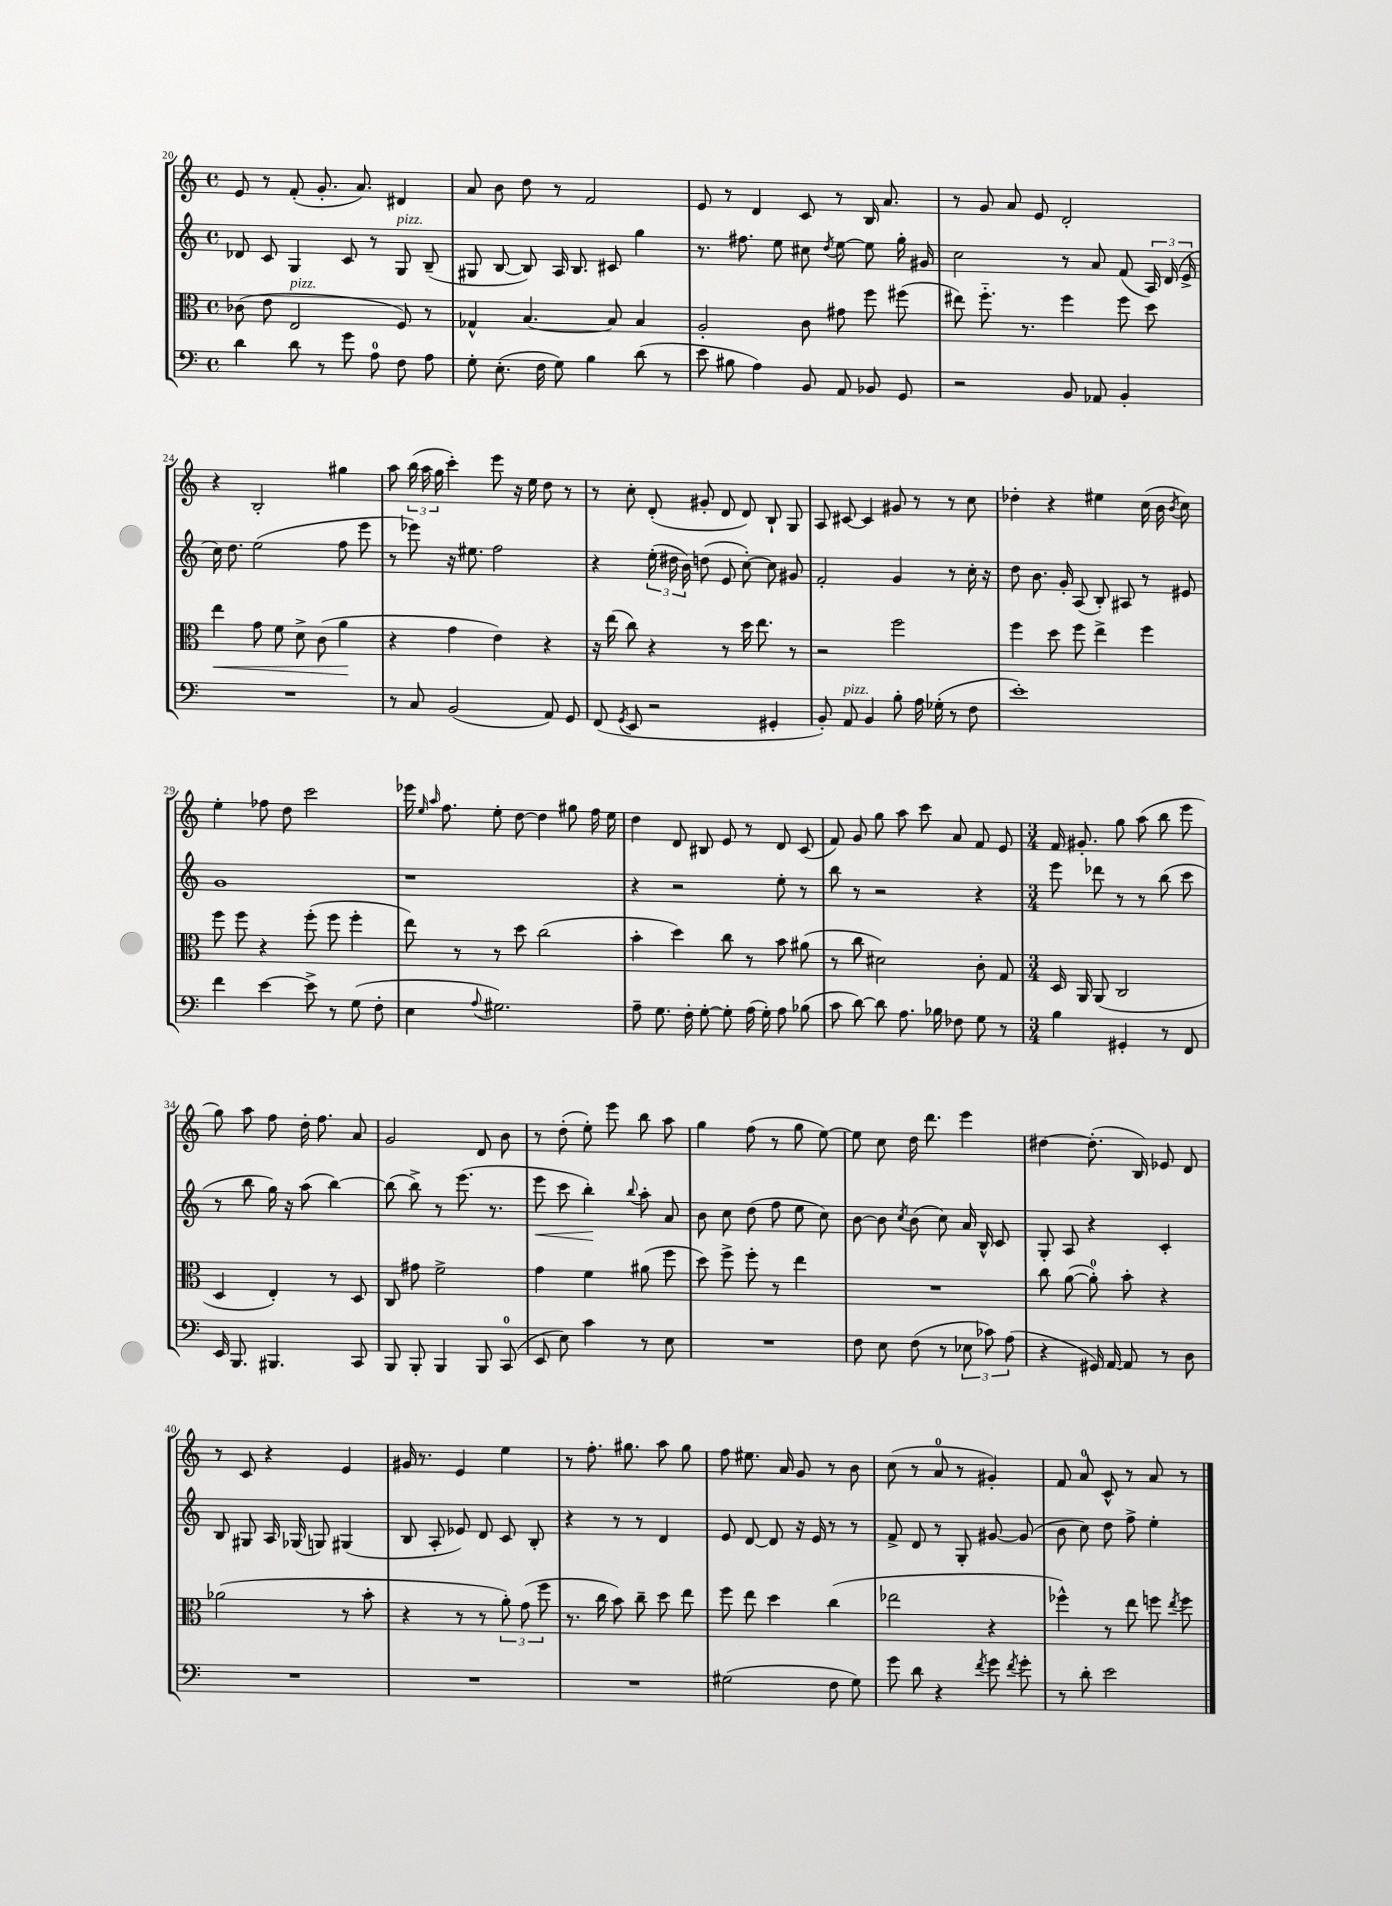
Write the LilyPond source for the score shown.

<<
\new StaffGroup <<
\new Staff = "s0" {
    \clef treble \key c \major \defaultTimeSignature \time 4/4
    \autoBeamOff e'8 r8 f'8-.( g'8.-. a'8.) dis'4 |
    a'8 b'8 d''8 r8 f'2 |
    e'8 r8 d'4 c'8 r8 b16 a'8. |
    r8 g'8 a'8 e'8 d'2-. |
    r4 b2-. gis''4 |
    a''8 \tuplet 3/2 { b''16( a''16 g''16 } c'''4-.) e'''8 r16 e''16 d''8 r8 |
    r8 c''8-. d'8-.( gis'8-. d'8 d'8) b8-! g8 |
    a8 cis'8~ cis'4 gis'8 r8 r8 c''8 |
    des''4-. r4 eis''4 c''16( b'16 \acciaccatura { b'8 } c''8) |
    e''4-. fes''8 d''8 c'''2 |
    ees'''16 \grace { e''16 a''16 } f''8. e''8-. d''8~ d''4 gis''8 f''16 e''16 |
    d''4 d'8 bis8 e'8 r8 d'8 c'8( |
    f'8) g'8 g''8 a''8 c'''8 a'8 f'8 e'8 |
    \numericTimeSignature \time 3/4 f'16 gis'8.-. g''8 a''8( b''8 e'''8 |
    g''8) a''8 f''8 d''16-. f''8. a'8 |
    g'2 d'8 b'8 |
    r8 d''8-.( e''8-.) e'''8 b''8 a''8 |
    g''4 f''8( r8 g''8 e''8~) |
    e''8 c''8 d''16 d'''8. e'''4 |
    dis''4~ dis''8.-.( b16) ees'8 d'8 |
    r8 c'8 r4 e'4 |
    gis'16 r8. e'4 e''4 |
    r8 f''8.-. gis''8. a''8 gis''8 |
    f''8 eis''8. a'16 g'8 r8 b'8 |
    c''8( r8 a'8-0 r8 gis'4-.) |
    f'8 a'8-0 c'8-^ r8 a'8 r8 \bar "|." |
}
\new Staff = "s1" {
    \clef treble \key c \major \defaultTimeSignature \time 4/4
    \autoBeamOff des'8 c'8 g4 c'8 r8 g8^\markup { \italic "pizz." } b8--( |
    gis8 b8~ b8) a16 b8. cis'8 g''4 |
    r8. fis''8. e''8 cis''8 \acciaccatura { d''8 } e''8~ e''8 g''16-. gis'16 |
    c''2 r8 a'8 f'8( \tuplet 3/2 { a16) d'16( e'16-> } |
    c''16) d''8. e''2( f''8 e'''8 |
    r8 ees'''8) r16 eis''8. f''2 |
    r4 \tuplet 3/2 { e''16-.( dis''16 b'16) } d''8( e'8 c''8~-.) c''8 gis'8 |
    f'2-. g'4 r8 c''16-. r16 |
    d''8 b'8. g'16-. a8( b8-.) ais8 r8 eis'8 |
    g'1 |
    r1 |
    r4 r2 e''8-. r8 |
    b''8 r8 r2 r4 |
    \numericTimeSignature \time 3/4 e'''8 des'''8 r8 r8 b''8( c'''8 |
    r8 b''8 g''16) r16 a''8( b''4~) |
    b''8( b''8->) r8 e'''8.( r8. |
    e'''8\< c'''8 b''4-.\!) \appoggiatura { b''8 } a''8-. a'8 |
    b'8 c''8 d''8( f''8 e''8 c''8) |
    b'8~ b'8 \acciaccatura { c''8 } b'8( c''8) a'16 b16-^ c'8 |
    g8-. a8 r4 c'4-. |
    b8 gis8 a16 ges16( g8) gis4( |
    b8 a8-. ees'8) d'8 c'8 b8-. |
    r4 r8 r8 d'4 |
    e'8 d'8~ d'8 r16 e'16 r8 r8 |
    f'8-> d'8 r8 g8-. gis'8~ gis'8( |
    b'8 c''8) d''8 f''8-> e''4-. \bar "|." |
}
\new Staff = "s2" {
    \clef alto \key c \major \defaultTimeSignature \time 4/4
    \autoBeamOff ces'8( e'8 e2^\markup { \italic "pizz." } f8) r8 |
    ges4-^ b4.~ b8 b4 |
    a2-. c'8 gis'8 f''8 fis''8( |
    eis''8) f''8.-_ r8. f''4 f''8 d''8 |
    e''4\< g'8 f'8 d'8-> c'8( a'4\! |
    r4 g'4 e'4) r4 |
    r16 e''16( c''8) r4 r8 d''16 e''8. r8 |
    r2 f''2 |
    f''4 d''8 f''8 e''4-> f''4 |
    f''8 f''8 r4 f''8-.( f''8 f''4-. |
    e''8) r8 r8 d''8 c''2( |
    b'4-. d''4) c''8 r8 b'8 ais'8( |
    r8 c''8 dis'2) c'8-. g8 |
    \numericTimeSignature \time 3/4 d16 a,16 a,8( c2 |
    d4 e4-.) r8 d8 |
    c8 gis'8 f'2-> |
    g'4 f'4 ais'8( f''8 |
    d''8) f''8-> f''8-. r8 e''4 |
    R2. |
    c''8 a'8~( a'8-0-.) b'8-. r4 |
    aes'2( r8 b'8-. |
    r4 r8 r8 \tuplet 3/2 { a'8-.) g'8( f''8 } |
    r8. c''16 b'8) c''8-- d''8 e''8 |
    f''8 e''8 d''4 c''4( |
    ees''2 r4 |
    fes''4-^) r8 e''8 f''8 \acciaccatura { e''8 } f''8 \bar "|." |
}
\new Staff = "s3" {
    \clef bass \key c \major \defaultTimeSignature \time 4/4
    \autoBeamOff d'4 d'8 r8 g'8 a8-0 f8 a8 |
    g8-. e8.-.( f16 g8) b4 d'8( r8 |
    e'8 bis8 a4) b,8 a,8 bes,8 g,8 |
    r2 b,8 aes,8 b,4-. |
    R1 |
    r8 c8 b,2( a,8) g,8 |
    f,8( \acciaccatura { g,8 } e,8 r2 gis,4-. |
    b,8-.) a,8^\markup { \italic "pizz." } b,4 b8-. a16 ges16-.( r8 f8 |
    e'1-.) |
    f'4 e'4~ e'8-> r8 g8( f8-. |
    e4 \appoggiatura { a8 } gis2.) |
    a8-- g8. f16-. g8~-. g8-. a16( g16-.) a8 bes8( |
    c'8 d'8~) d'8 a8. bes16 fes8 g8 r8 |
    \numericTimeSignature \time 3/4 b4 gis,4-. r8 f,8 |
    e,16 b,,8. bis,,4. c,8 |
    b,,8 b,,8-. b,,4 b,,8 c,8-0( |
    e,8 e8) c'4 r8 e8 |
    R2. |
    f8 e8 f8( r8 \tuplet 3/2 { ees8 ces'8) a8( } |
    r4 gis,16) a,16~ a,8 r8 d8 |
    R2. |
    R2. |
    R2. |
    gis2( f8 gis8) |
    g'8 d'8 r4 \acciaccatura { f'8 } g'8 \acciaccatura { f'8 } g'8-. |
    r8 d'8-. e'2 \bar "|." |
}
>>
>>
\layout { \context { \Score currentBarNumber = #20 } }
